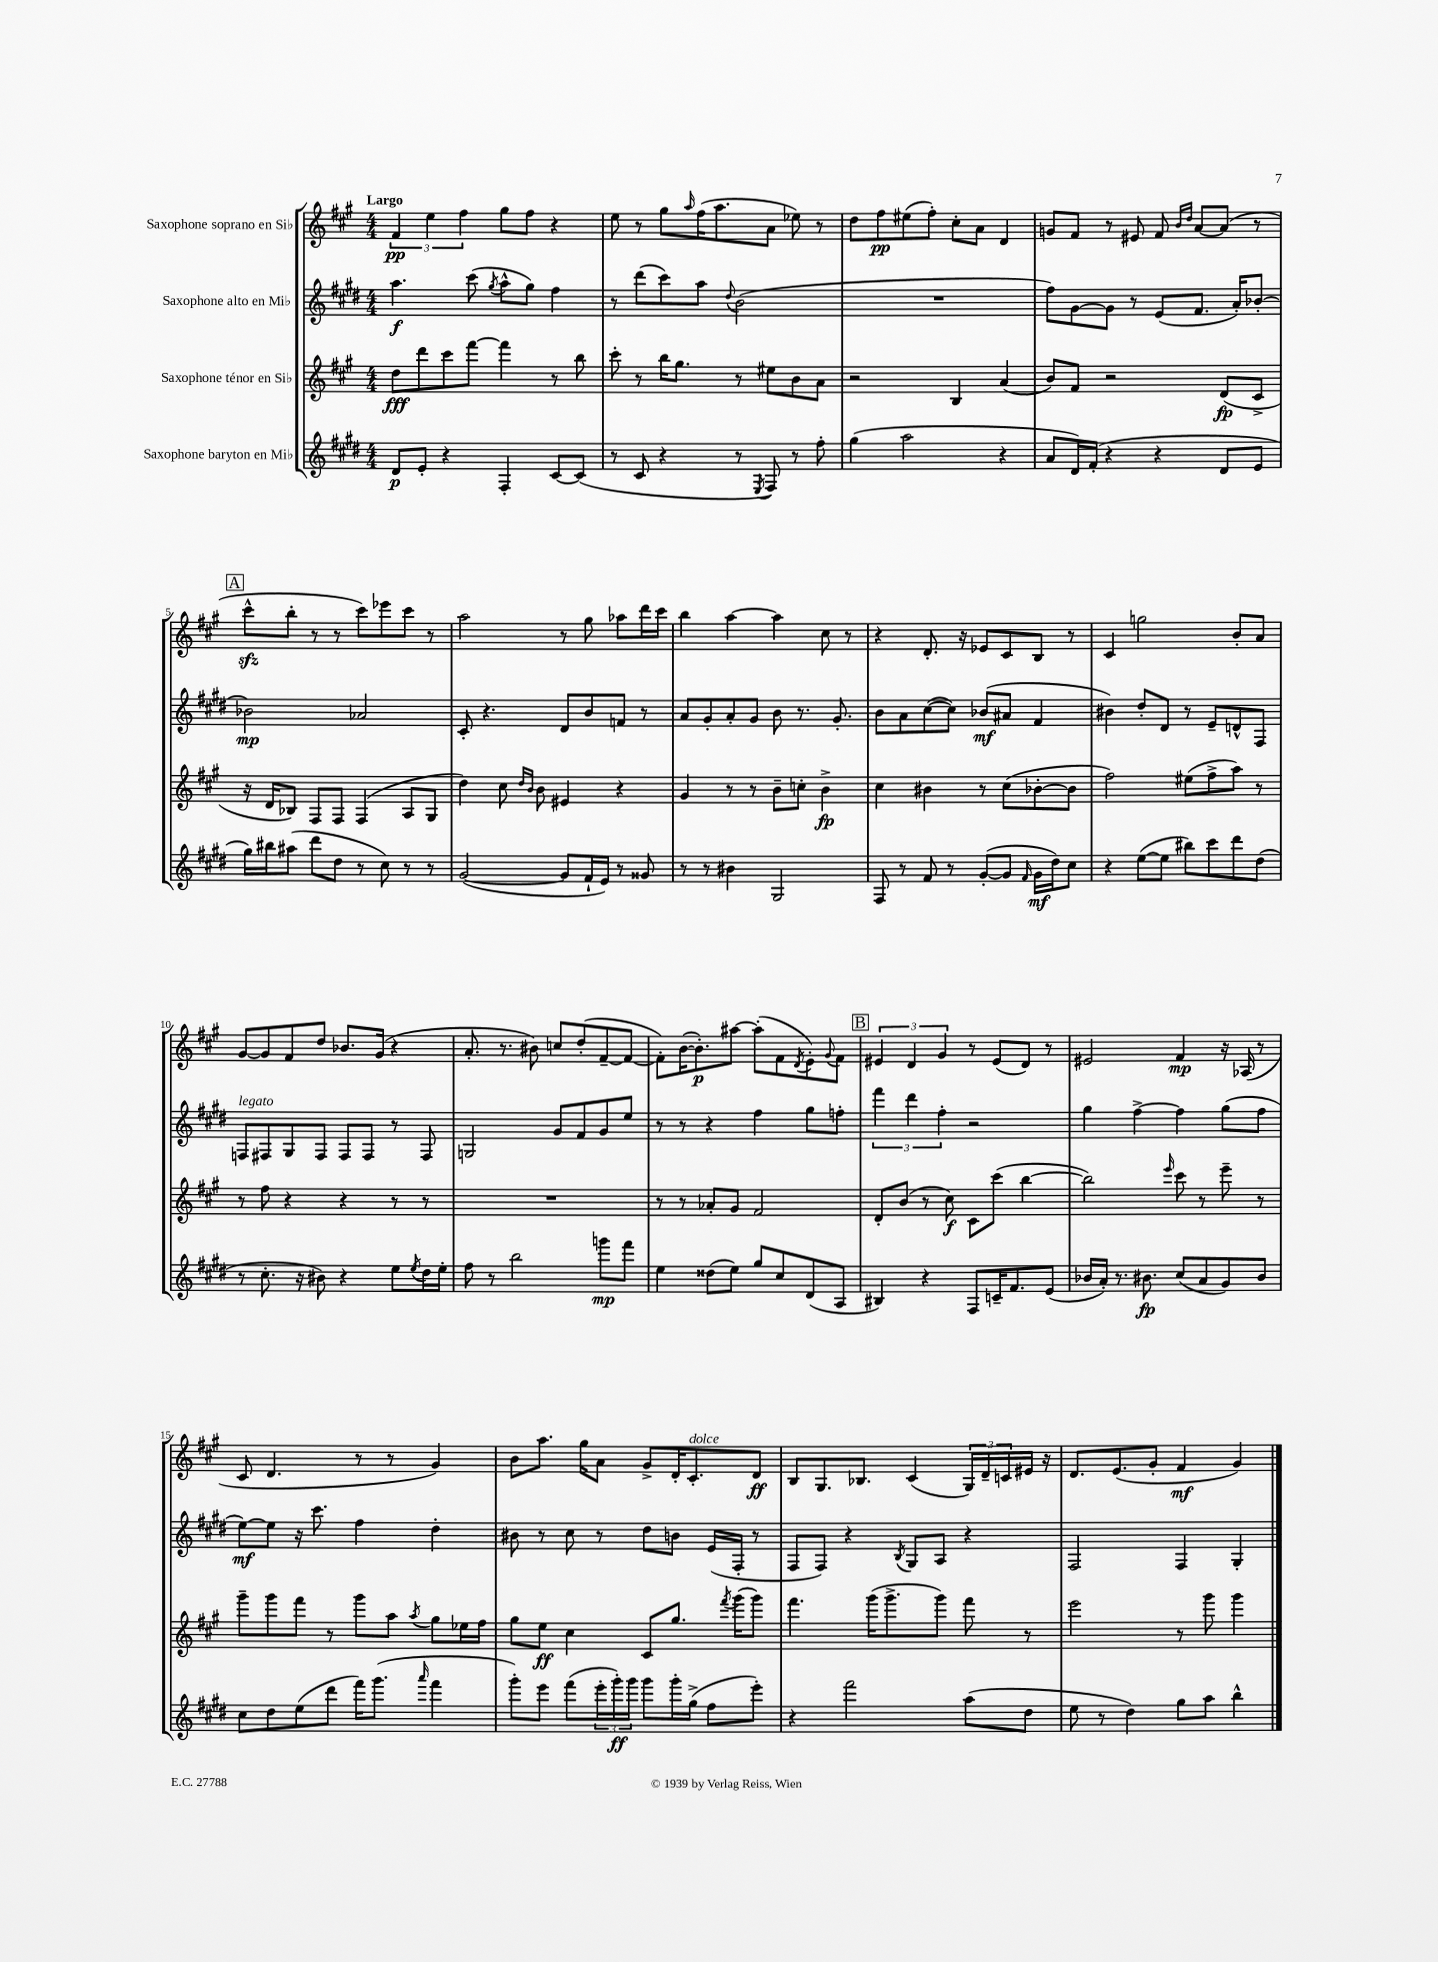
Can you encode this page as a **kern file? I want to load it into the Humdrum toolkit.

**kern	**dynam	**kern	**dynam	**kern	**dynam	**kern	**dynam
*part4	*part4	*part3	*part3	*part2	*part2	*part1	*part1
*staff4	*staff4	*staff3	*staff3	*staff2	*staff2	*staff1	*staff1
*I"Saxophone baryton en Mi♭	*	*I"Saxophone ténor en Si♭	*	*I"Saxophone alto en Mi♭	*	*I"Saxophone soprano en Si♭	*
*clefG2	*	*clefG2	*	*clefG2	*	*clefG2	*
*k[f#c#g#d#]	*	*k[f#c#g#]	*	*k[f#c#g#d#]	*	*k[f#c#g#]	*
*M4/4	*	*M4/4	*	*M4/4	*	*M4/4	*
=1	=1	=1	=1	=1	=1	=1	=1
!	!	!	!	!	!	!LO:TX:a:B:t=Largo	!
8d#/L	p	8dd\L	fff	4.aa\	f	6f#/	pp
8e'/J	.	8ddd\	.	.	.	.	.
.	.	.	.	.	.	6ee\	.
4r	.	8ccc#\	.	.	.	.	.
.	.	.	.	.	.	6ff#\	.
.	.	[8fff#\J	.	(8ccc#\	.	.	.
.	.	.	.	8qgg#/	.	.	.
4F#'/	.	4fff#\]	.	8aa^^\L	.	8gg#\L	.
.	.	.	.	8gg#\J)	.	8ff#\J	.
[8c#/L	.	8r	.	4ff#\	.	4r	.
(8c#/J]	.	8bb\	.	.	.	.	.
=2	=2	=2	=2	=2	=2	=2	=2
8r	.	8ccc#'\	.	8r	.	8ee\	.
8c#/	.	8r	.	(8ddd#\L	.	8r	.
4r	.	16bb\KL	.	8ccc#\)	.	8gg#\L	.
.	.	8.gg#\J	.	.	.	.	.
.	.	.	.	.	.	16qqaa/	.
.	.	.	.	8aa\J	.	(16ff#\K	.
.	.	.	.	.	.	8.aa\	.
.	.	.	.	8qqdd#/	.	.	.
8r	.	8r	.	(2b\	.	.	.
8qE/	.	.	.	.	.	.	.
8F#/)	.	8ee#X\L	.	.	.	8a\J	.
8r	.	8b\	.	.	.	8ee-X\)	.
8ff#'\	.	8a\J	.	.	.	8r	.
=3	=3	=3	=3	=3	=3	=3	=3
(4gg#\	.	2r	.	1r	.	8dd\L	.
.	.	.	.	.	.	8ff#\	pp
2aa\	.	.	.	.	.	(8ee#X\	.
.	.	.	.	.	.	8ff#'\J)	.
.	.	4B/	.	.	.	8cc#'\L	.
.	.	.	.	.	.	8a\J	.
4r	.	(4a/	.	.	.	4d/	.
=4	=4	=4	=4	=4	=4	=4	=4
8a/L	.	8b/L)	.	8ff#\L)	.	8gn/L	.
16d#/L)	.	8f#/J	.	[8g#\	.	8f#/J	.
(16f#'/JJ	.	.	.	.	.	.	.
4r	.	2r	.	8g#\J]	.	8r	.
.	.	.	.	8r	.	8e#X/	.
4r	.	.	.	(8e/L	.	8f#/	.
.	.	.	.	.	.	16qqb/LL	.
.	.	.	.	.	.	16qqdd/JJ	.
.	.	.	.	8.f#/J	.	[8a/L	.
8d#/L	.	(8d/L	fp	.	.	(8a/J]	.
.	.	.	.	16a'/KL)	.	.	.
8e/J	.	8c#^/J	.	[8b-X'/J	.	8r	.
!!LO:LB:g=z
!!LO:REH:place=s1:t=A
=5	=5	=5	=5	=5	=5	=5	=5
16gg#\LL)	.	16r	.	2b-X\]	mp	8ccc#zz^^\L	.
16bb#X\J	.	16d/KL	.	.	.	.	.
(8aa#X\J	.	8B-X/J)	.	.	.	8bb'\J	.
8ddd#\L	.	8F#/L	.	.	.	8r	.
8dd#\J	.	8F#/J	.	.	.	8r	.
8r	.	(4F#/	.	2a-X/	.	8ccc#\L)	.
8cc#\)	.	.	.	.	.	8eee-X\	.
8r	.	8A/L	.	.	.	8ccc#\J	.
8r	.	8G#/J	.	.	.	8r	.
=6	=6	=6	=6	=6	=6	=6	=6
([2g#/	.	4dd\)	.	8c#'/	.	2aa\	.
.	.	.	.	4.r	.	.	.
.	.	8cc#\	.	.	.	.	.
.	.	16qqdd/LL	.	.	.	.	.
.	.	16qqb/JJ	.	.	.	.	.
.	.	8b\	.	.	.	.	.
8g#/L]	.	4e#X/	.	8d#/L	.	8r	.
16f#`/L	.	.	.	8b/	.	8gg#\	.
16e/JJ)	.	.	.	.	.	.	.
8r	.	4r	.	8fn/J	.	8aa-X\L	.
8g##X/	.	.	.	8r	.	16ddd\L	.
.	.	.	.	.	.	16ccc#\JJ	.
=7	=7	=7	=7	=7	=7	=7	=7
8r	.	4g#/	.	8a/L	.	4bb\	.
8r	.	.	.	8g#'/	.	.	.
4b#X\	.	8r	.	8a'/	.	[4aa\	.
.	.	8r	.	8g#/J	.	.	.
2G#/	.	8b~\L	.	8b\	.	4aa\]	.
.	.	8ccn'\J	.	8.r	.	.	.
.	.	4b^\	fp	.	.	8cc#\	.
.	.	.	.	8.g#'/	.	.	.
.	.	.	.	.	.	8r	.
=8	=8	=8	=8	=8	=8	=8	=8
8F#/	.	4cc#\	.	8b\L	.	4r	.
8r	.	.	.	8a\	.	.	.
8f#/	.	4b#X\	.	([8cc#\	.	8.d'/	.
8r	.	.	.	8cc#\J])	.	.	.
.	.	.	.	.	.	16r	.
([8g#'/L	.	8r	.	(8b-X/L	mf	8e-X/L	.
8g#/J]	.	(8cc#\L	.	8a#X/J	.	8c#/	.
16qqf#/	.	.	.	.	.	.	.
16g#\LL	mf	[8b-X'\	.	4f#/	.	8B/J	.
16dd#\J)	.	.	.	.	.	.	.
8cc#\J	.	8b-\J]	.	.	.	8r	.
=9	=9	=9	=9	=9	=9	=9	=9
4r	.	2ff#\)	.	4b#X\)	.	4c#/	.
([8ee\L	.	.	.	8dd#'/L	.	2ggn\	.
8ee\J]	.	.	.	8d#/J	.	.	.
8bb#X\L)	.	(8ee#X\L	.	8r	.	.	.
8ccc#\	.	8ff#^\	.	8e~/L	.	.	.
8ddd#\	.	8aa\J)	.	8dn^^/	.	8b'/L	.
(8dd#\J	.	8r	.	8F#/J	.	8a/J	.
!!LO:LB:g=z
=10	=10	=10	=10	=10	=10	=10	=10
!	!	!	!	!LO:TX:a:i:t=legato	!	!	!
8r	.	8r	.	8Fn/L	.	[8g#/L	.
8.cc#'\	.	8ff#\	.	8F#X/	.	8g#/]	.
.	.	4r	.	8G#/	.	8f#/	.
16r	.	.	.	.	.	.	.
8b#X\)	.	.	.	8F#/J	.	8dd/J	.
4r	.	4r	.	8F#/L	.	8.b-X/L	.
.	.	.	.	8F#/J	.	.	.
.	.	.	.	.	.	(16g#/Jk	.
8ee\L	.	8r	.	8r	.	4r	.
8qee/	.	.	.	.	.	.	.
16dd#\L	.	8r	.	8F#/	.	.	.
16ee'\JJ	.	.	.	.	.	.	.
=11	=11	=11	=11	=11	=11	=11	=11
8ff#\	.	1r	.	2Gn/	.	8.a'/	.
8r	.	.	.	.	.	.	.
.	.	.	.	.	.	8.r	.
2bb\	.	.	.	.	.	.	.
.	.	.	.	.	.	8b#X\)	.
.	.	.	.	8g#/L	.	8ccn/L	.
.	.	.	.	8f#/	.	(8dd'/	.
8gggn\L	mp	.	.	8g#/	.	[8f#~/	.
8fff#\J	.	.	.	8ee/J	.	8f#/J_	.
=12	=12	=12	=12	=12	=12	=12	=12
4ee\	.	8r	.	8r	.	8f#'\L])	.
.	.	8r	.	8r	.	([16b\K	.
.	.	.	.	.	.	8.b'\])	p
(8dd##X\L	.	8a-X'/L	.	4r	.	.	.
8ee\J)	.	8g#/J	.	.	.	[8aa#X\J	.
8gg#/L	.	2f#/	.	4ff#\	.	(8aa#'\L]	.
8cc#/	.	.	.	.	.	8f#\	.
.	.	.	.	.	.	8qd/	.
(8d#/	.	.	.	8gg#\L	.	8e'\)	.
.	.	.	.	.	.	8qqg#/	.
8A/J	.	.	.	8ffn'\J	.	8f#\J	.
!!LO:REH:place=s1:t=B
=13	=13	=13	=13	=13	=13	=13	=13
4B#X/)	.	8d'/L	.	6fff#\	.	6e#X/	.
.	.	(8b/J	.	.	.	.	.
.	.	.	.	6ddd#\	.	6d/	.
4r	.	8r	.	.	.	.	.
.	.	.	.	6ff#'\	.	6g#/	.
.	.	8cc#\)	f	.	.	.	.
8F#/L	.	8c#\L	.	2r	.	8r	.
16cn~/K	.	(8ccc#\J	.	.	.	(8e#/L	.
8.f#/	.	.	.	.	.	.	.
.	.	[4bb\	.	.	.	8d/J)	.
(8e/J	.	.	.	.	.	8r	.
=14	=14	=14	=14	=14	=14	=14	=14
16b-X/LL	.	2bb\])	.	4gg#\	.	2e#X/	.
16a'/JJ)	.	.	.	.	.	.	.
8.r	.	.	.	.	.	.	.
.	.	.	.	[4ff#^\	.	.	.
8.b#X\	fp	.	.	.	.	.	.
.	.	16qqeee/	.	.	.	.	.
(8cc#/L	.	8ccc#\	.	4ff#\]	.	4f#/	mp
8a/	.	8r	.	.	.	.	.
8g#/)	.	8eee~\	.	(8gg#\L	.	16r	.
.	.	.	.	.	.	(16A-X/	.
8b#/J	.	8r	.	8ff#\J	.	8r	.
!!LO:LB:g=z
=15	=15	=15	=15	=15	=15	=15	=15
8cc#\L	.	8ggg#~\L	.	[8ee\L)	mf	8c#/	.
8dd#\	.	8ggg#\	.	8ee\J]	.	4.d/	.
(8ee\	.	8fff#\J	.	16r	.	.	.
.	.	.	.	8.ccc#\	.	.	.
8ddd#\J	.	8r	.	.	.	.	.
16fff#\KL)	.	8ggg#\L	.	4ff#\	.	8r	.
(8.ggg#\J	.	.	.	.	.	.	.
.	.	8aa\J	.	.	.	8r	.
16qqaaa/	.	8qaa/	.	.	.	.	.
4fff#\	.	8gg#\L	.	4dd#'\	.	4g#/)	.
.	.	16ee-X\L	.	.	.	.	.
.	.	16ff#\JJ	.	.	.	.	.
=16	=16	=16	=16	=16	=16	=16	=16
8ggg#'\L)	.	8gg#\L	.	8b#X\	.	8b\L	.
8eee\J	.	8ee\J	ff	8r	.	8.aa\J	.
(8fff#\L	.	4cc#\	.	8cc#\	.	.	.
.	.	.	.	.	.	16gg#\KL	.
24eee'\L	.	.	.	8r	.	8a\J	.
24ggg#'\)	ff	.	.	.	.	.	.
24ggg#\JJ	.	.	.	.	.	.	.
8ggg#\L	.	8c#/L	.	8dd#\L	.	8g#^/L	.
16ggg#'\L	.	8.gg#/J	.	8bn\J	.	16d'/K	.
!	!	!	!	!	!	!LO:TX:a:i:t=dolce	!
(16gg#^\JJ	.	.	.	.	.	8.c#'/	.
8ff#\L	.	.	.	(16e/LL	.	.	.
.	.	8qfff#/	.	.	.	.	.
.	.	(16ggg#\KL	.	16F#'/JJ	.	.	.
8eee'\J)	.	8ggg#\J)	.	8r	.	8d/J	ff
=17	=17	=17	=17	=17	=17	=17	=17
4r	.	4.fff#\	.	8F#/L	.	8B/L	.
.	.	.	.	8F#/J)	.	8.G#/	.
2fff#\	.	.	.	4r	.	.	.
.	.	.	.	.	.	8.B-X/J	.
.	.	(16ggg#\KL	.	.	.	.	.
.	.	8.ggg#^\	.	.	.	.	.
.	.	.	.	8qB/	.	.	.
.	.	.	.	8G#/L	.	(4c#/	.
.	.	8ggg#\J)	.	8A/J	.	.	.
(8aa\L	.	8fff#\	.	4r	.	24G#/LL)	.
.	.	.	.	.	.	24d~/	.
.	.	.	.	.	.	24cn/	.
8dd#\J	.	8r	.	.	.	16e#X/JJ	.
.	.	.	.	.	.	16r	.
=18	=18	=18	=18	=18	=18	=18	=18
8ee\	.	2eee\	.	2F#/	.	8.d/L	.
8r	.	.	.	.	.	.	.
.	.	.	.	.	.	(8.e/	.
4dd#\)	.	.	.	.	.	.	.
.	.	.	.	.	.	8g#'/J	.
8gg#\L	.	8r	.	4F#/	.	4f#/	mf
8aa\J	.	8ggg#\	.	.	.	.	.
4bb^^\	.	4ggg#\	.	4G#'/	.	4g#/)	.
==	==	==	==	==	==	==	==
*-	*-	*-	*-	*-	*-	*-	*-
